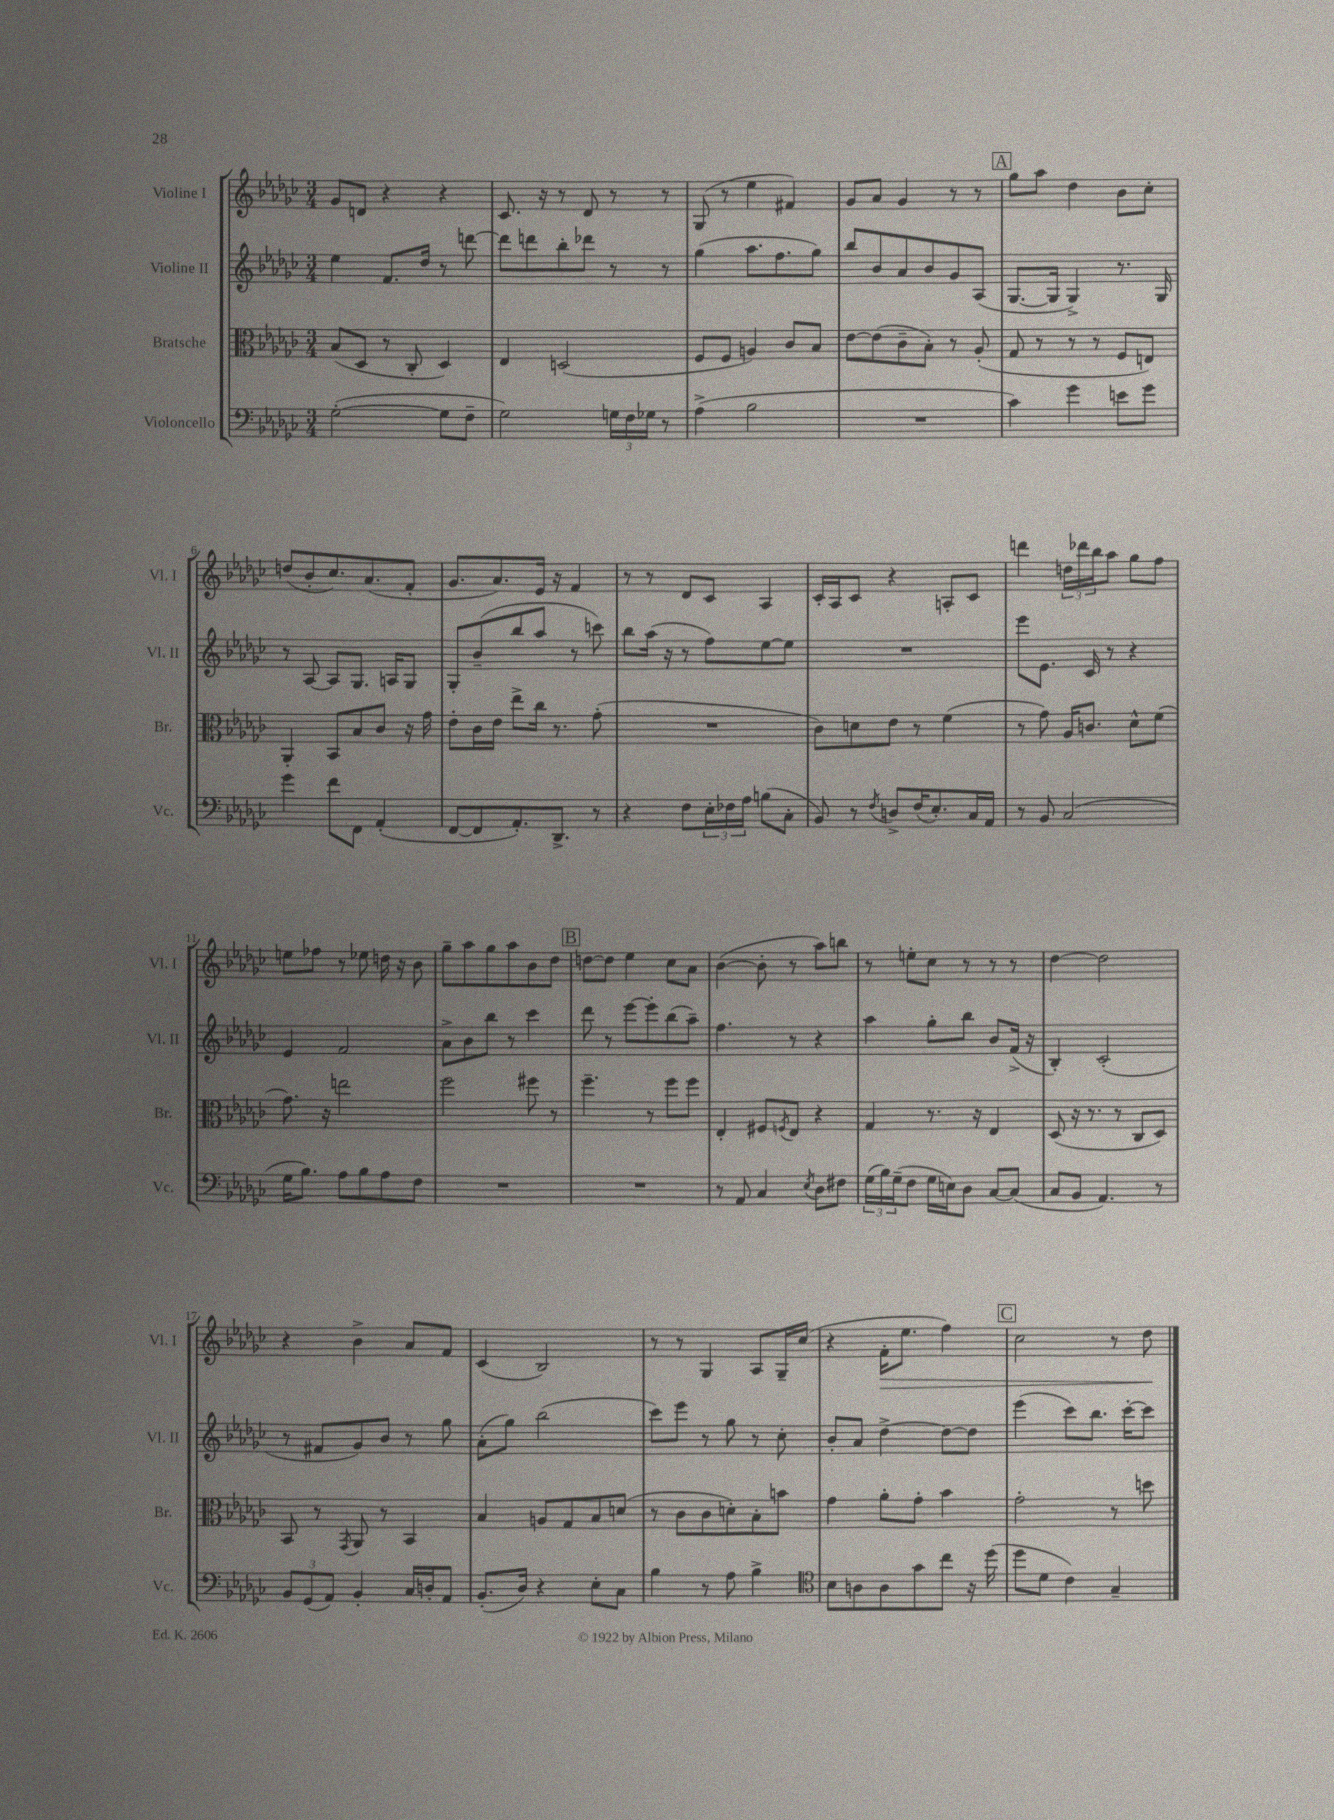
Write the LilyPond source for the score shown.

<<
\new StaffGroup <<
\new Staff = "s0" \with { instrumentName = "Violine I" shortInstrumentName = "Vl. I" } {
    \clef treble \key ges \major \numericTimeSignature \time 3/4
    ges'8 d'8 r4 r4 |
    ces'8. r16 r8 des'8 r8 r8 |
    ges8( r8 ees''4 fis'4) |
    ges'8 aes'8 ges'4 r8 r8 |
    \mark \markup { \box "A" } ges''8 aes''8 des''4 bes'8 ces''8-. |
    d''8( bes'8-. ces''8.) aes'8.( f'8-. |
    ges'8. aes'8.) ees'16 r16 f'4 |
    r8 r8 des'8 ces'8 aes4 |
    ces'16-. aes16 ces'8 r4 a8-. ces'8 |
    d'''4 \tuplet 3/2 { d''16 des'''16 bes''16 } aes''8 ges''8 f''8 |
    e''8 fes''8 r8 ees''8 d''16 r16 bes'8 |
    ges''8-- aes''8 ges''8 aes''8 bes'8 des''8 |
    \mark \markup { \box "B" } d''8~ d''8 ees''4 ces''8 aes'8 |
    bes'4~( bes'8-. r8 aes''8) b''8 |
    r8 e''8-. ces''8 r8 r8 r8 |
    des''4~ des''2 |
    r4 bes'4-> aes'8 f'8 |
    ces'4( bes2) |
    r8 r8 ges4 aes8 ges16-- ces''16( |
    r4 f'16-.\> ees''8. f''4) |
    \mark \markup { \box "C" } ces''2 r8 des''8\! \bar "|." |
}
\new Staff = "s1" \with { instrumentName = "Violine II" shortInstrumentName = "Vl. II" } {
    \clef treble \key ges \major \numericTimeSignature \time 3/4
    ees''4 f'8. des''16 r8 d'''8~ |
    d'''8 d'''8 bes''8-. des'''8 r8 r8 |
    ges''4( aes''8. f''8. ges''8) |
    bes''8 bes'8 aes'8 bes'8 ges'8 aes8( |
    \mark \markup { \box "A" } ges8.~ ges16 ges4->) r8. ges16 |
    r8 aes8~ aes8 ges8. a16 ges8 |
    ges8-. bes'8--( bes''8 aes''8 r8 c'''8) |
    bes''8 aes''16( r16 r8 f''8) ees''8~ ees''8 |
    R2. |
    ees'''8 ees'8. ces'16 r8 r4 |
    ees'4 f'2 |
    aes'8-> bes'8 bes''8 r8 ces'''4 |
    \mark \markup { \box "B" } des'''8 r8 ees'''8~ ees'''8-. bes''8( aes''8--) |
    f''4. r8 r4 |
    aes''4 ges''8-. bes''8 bes'8 f'16->( r16 |
    bes4-.) ces'2-.( |
    r8 fis'8 ges'8) bes'8 r8 ges''8 |
    aes'8-.( ges''8) bes''2( |
    ces'''8) ees'''8 r8 ges''8 r8 ces''8-. |
    bes'8-. aes'8 des''4~-> des''8~ des''8 |
    \mark \markup { \box "C" } ees'''4( ces'''8) bes''8. ces'''16~-. ces'''8 \bar "|." |
}
\new Staff = "s2" \with { instrumentName = "Bratsche" shortInstrumentName = "Br." } {
    \clef alto \key ges \major \numericTimeSignature \time 3/4
    bes8( des8 r8 ces8-. des4) |
    ees4 d2( |
    f8 f8 a4) ces'8 bes8 |
    ees'8~ ees'8( ces'8-- bes8-.) r8 aes8-.( |
    \mark \markup { \box "A" } ges8 r8 r8 r8 f8 e8) |
    aes,4-. bes,8 bes8 ces'8 r16 ges'16 |
    ees'8-. ces'16 ees'16 ees''8-> ces''16 r8. ges'8-.( |
    R2. |
    ces'8) d'8 ees'8 r8 f'4( |
    r8 ges'8) aes16 c'8. des'8-^ f'8( |
    ges'8.) r16 e''2 |
    f''2 fis''8 r8 |
    \mark \markup { \box "B" } f''4.-- r8 f''8 f''8 |
    ees4-. fis8 \acciaccatura { f8 } ees8 r4 |
    ges4 r8. r16 ees4 |
    des8( r16 r8. r8 ces8 des8) |
    bes,8 r8 \acciaccatura { ges,8 } aes,8 r8 bes,4 |
    bes4 a8 ges8 bes8 d'8( |
    r8 ces'8 ces'8 d'8-.) bes8-. b'8 |
    ges'4 aes'8-. ges'8-. bes'4 |
    \mark \markup { \box "C" } ges'2-. r8 d''8 \bar "|." |
}
\new Staff = "s3" \with { instrumentName = "Violoncello" shortInstrumentName = "Vc." } {
    \clef bass \key ges \major \numericTimeSignature \time 3/4
    ges2~-.( ges8 f8-- |
    ges2) \tuplet 3/2 { g16 f16 ges16 } r8 |
    aes4->( bes2 |
    R2. |
    \mark \markup { \box "A" } ces'4) ges'4 e'8 ges'8 |
    ges'4 f'8 f,8 aes,4-.( |
    f,8~ f,8 aes,8.-.) des,8.-> r8 |
    r4 f8 \tuplet 3/2 { ees16-. fes16 aes16 } b8( ces8-. |
    bes,8) r8 \acciaccatura { f8 } d8-> f16( ees8.-.) ces16 aes,16 |
    r8 bes,8 ces2( |
    ges16 bes8.) aes8 bes8 aes8 f8 |
    R2. |
    \mark \markup { \box "B" } R2. |
    r8 aes,8 ces4 \acciaccatura { ees8 } des8 fis8 |
    \tuplet 3/2 { ges16( bes16) ges16--( } f8 ges16 e16) des8 ces8~ ces8( |
    ces8 bes,8 aes,4.) r8 |
    \tuplet 3/2 { bes,8 ges,8( aes,8) } bes,4-. ces16 d16-. aes,8 |
    bes,8.-.( des16) r4 ees8-. ces8 |
    bes4 r8 aes8 bes4-> |
    \clef tenor bes8 a8 a8 ges'8 ces''8 r16 des''16( |
    \mark \markup { \box "C" } des''8 des'8 ces'4) ges4-- \bar "|." |
}
>>
>>
